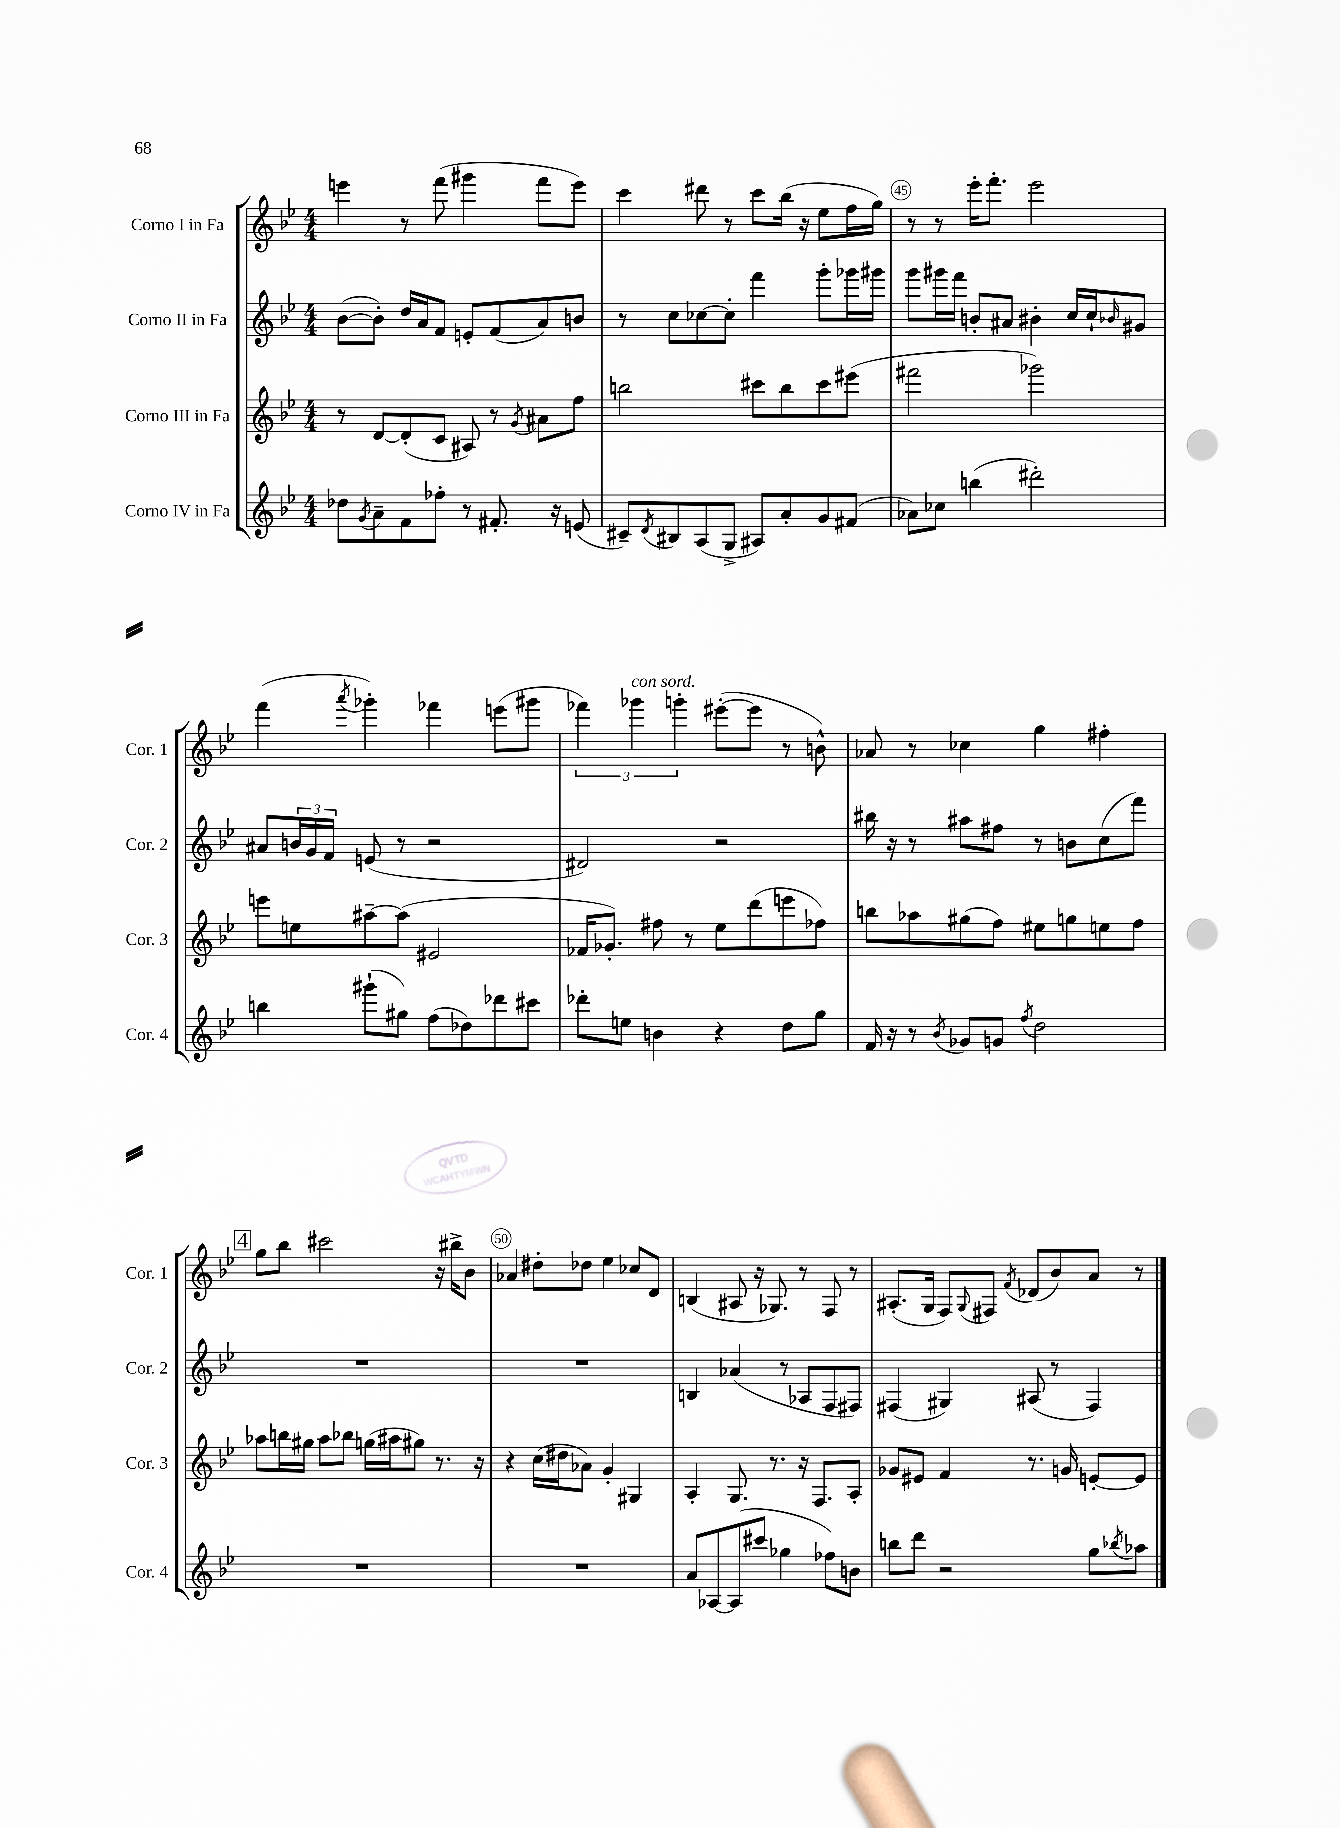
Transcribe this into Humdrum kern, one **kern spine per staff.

**kern	**kern	**kern	**kern
*part4	*part3	*part2	*part1
*staff4	*staff3	*staff2	*staff1
*I"Corno IV in Fa	*I"Corno III in Fa	*I"Corno II in Fa	*I"Corno I in Fa
*I'Cor. 4	*I'Cor. 3	*I'Cor. 2	*I'Cor. 1
*clefG2	*clefG2	*clefG2	*clefG2
*k[b-e-]	*k[b-e-]	*k[b-e-]	*k[b-e-]
*M4/4	*M4/4	*M4/4	*M4/4
=43	=43	=43	=43
8dd-X\L	8r	([8b-\L	4eeen\
8qg/	.	.	.
8a~\	[8d/L	8b-'\J])	.
8f\	(8d'/]	16dd/LL	8r
.	.	16a/J	.
8ff-X'\J	8c/J	8f/J	(8fff\
8r	8A#X/)	8en'/L	4ggg#X\
8.f#X'/	8r	(8f/	.
.	8qg/	.	.
.	8a#X\L	8a/)	8fff\L
16r	.	.	.
(8en/	8ff\J	8bn/J	8eee\J)
=44	=44	=44	=44
8c#X~/L)	2bbn\	8r	4ccc\
8qd/	.	.	.
8B#X/	.	8cc\L	.
(8A/	.	[8cc-X\	8ddd#X\
8G^/J	.	8cc-'\J]	8r
8A#X/L)	8ccc#X\L	4fff\	8ccc\L
8a'/	8bb\	.	(16bb-\Jk
.	.	.	16r
8g/	8ccc#\	8ggg'\L	8ee-\L
(8f#X/J	(8eee#X\J	16ggg-X\L	16ff\L
.	.	16ggg#X\JJ	16gg\JJ)
=45	=45	=45	=45
8a-X\L)	2fff#X\	8ggg\L	8r
8cc-X\J	.	16ggg#X\L	8r
.	.	16fff\JJ	.
(4bbn\	.	8bn'/L	16eee-'\KL
.	.	.	8.fff'\J
.	.	8a#X/J	.
2ddd#X'\)	2ggg-X\)	4b#X'\	2eee-\
.	.	16cc/LL	.
.	.	16cc`/J	.
.	.	16qqb-X/	.
.	.	8g#X/J	.
!!LO:LB:g=z
=46	=46	=46	=46
4bbn\	8eeen\L	8a#X/L	(4fff\
.	8een\	24bn/L	.
.	.	24g/	.
.	.	24f/JJ	.
.	.	.	8qaaa/
(8ggg#X`\L	[8aa#X~\	(8en/	4ggg-X'\)
8gg#X\J)	(8aa#\J]	8r	.
(8ff\L	2e#X/	2r	4fff-X\
8dd-X\)	.	.	.
8ddd-X\	.	.	(8eeen\L
8ccc#X\J	.	.	8ggg#X\J
=47	=47	=47	=47
8ddd-X'\L	16f-X/KL	2d#X/)	6fff-X\)
.	8.g-X'/J)	.	.
8een\J	.	.	.
!	!	!	!LO:TX:a:i:t=con sord.
.	.	.	6ggg-X\
4bn\	8ff#X\	.	.
.	.	.	6gggn'\
.	8r	.	.
4r	8ee-\L	2r	([8eee#X'\L
.	(8ddd\	.	8eee#\J]
8dd\L	8eeen\	.	8r
8gg\J	8ff-X\J)	.	8bn^^\)
=48	=48	=48	=48
16f/	8bbn\L	16bb#X\	8a-X/
16r	.	16r	.
8r	8aa-X\	8r	8r
8qb-/	.	.	.
8g-X/L	(8gg#X\	8aa#X\L	4cc-X\
8gn/J	8ff\J)	8ff#X\J	.
8qff/	.	.	.
2dd\	8ee#X\L	8r	4gg\
.	8ggn\	8bn\L	.
.	8een\	(8cc\	4ff#X'\
.	8ff\J	8fff\J)	.
!!LO:LB:g=z
!!LO:REH:place=s1:t=4
=49	=49	=49	=49
1r	8aa-X\L	1r	8gg\L
.	16bbn\L	.	8bb-\J
.	16gg#X\JJ	.	.
.	8aa-\L	.	2ccc#X\
.	8bb-X\J	.	.
.	(16ggn\LL	.	.
.	16aa#X\J	.	.
.	8gg#X\J)	.	.
.	8.r	.	16r
.	.	.	16bb#X^\KL
.	.	.	8b-\J
.	16r	.	.
=50	=50	=50	=50
1r	4r	1r	4a-X/
.	(16cc\LL	.	8dd#X'\L
.	16dd#X\J	.	.
.	8a-X\J)	.	8dd-X\J
.	4g'/	.	4ee-\
.	4G#X/	.	8cc-X/L
.	.	.	8d/J
=51	=51	=51	=51
8a/L	4A'/	4Bn/	(4Bn/
[8A-X/	.	.	.
(8A-/]	8.G/	(4a-X/	8A#X/
8ccc#X/J	.	.	16r
.	8.r	.	8.G-X/)
4gg-X\	.	8r	.
.	16r	8A-X/L	8r
.	8.F/L	.	.
8ff-X\L)	.	8F/	8F/
8bn\J	8A'/J	8F#X/J)	8r
=52	=52	=52	=52
8bbn\L	8g-X/L	(4F#X/	(8.A#X'/L
8ddd\J	8e#X/J	.	.
.	.	.	16G/Jk
2r	4f/	4G#X/)	8F/L)
.	.	.	8qqG/
.	.	.	8F#X/J
.	.	.	8qf/
.	8.r	(8A#X/	(8d-X/L
.	.	8r	8b-/)
.	16gn/	.	.
8gg\L	[8en'/L	4F#/)	8a/J
8qbb-X/	.	.	.
8aa-X\J	8e/J]	.	8r
==	==	==	==
*-	*-	*-	*-
